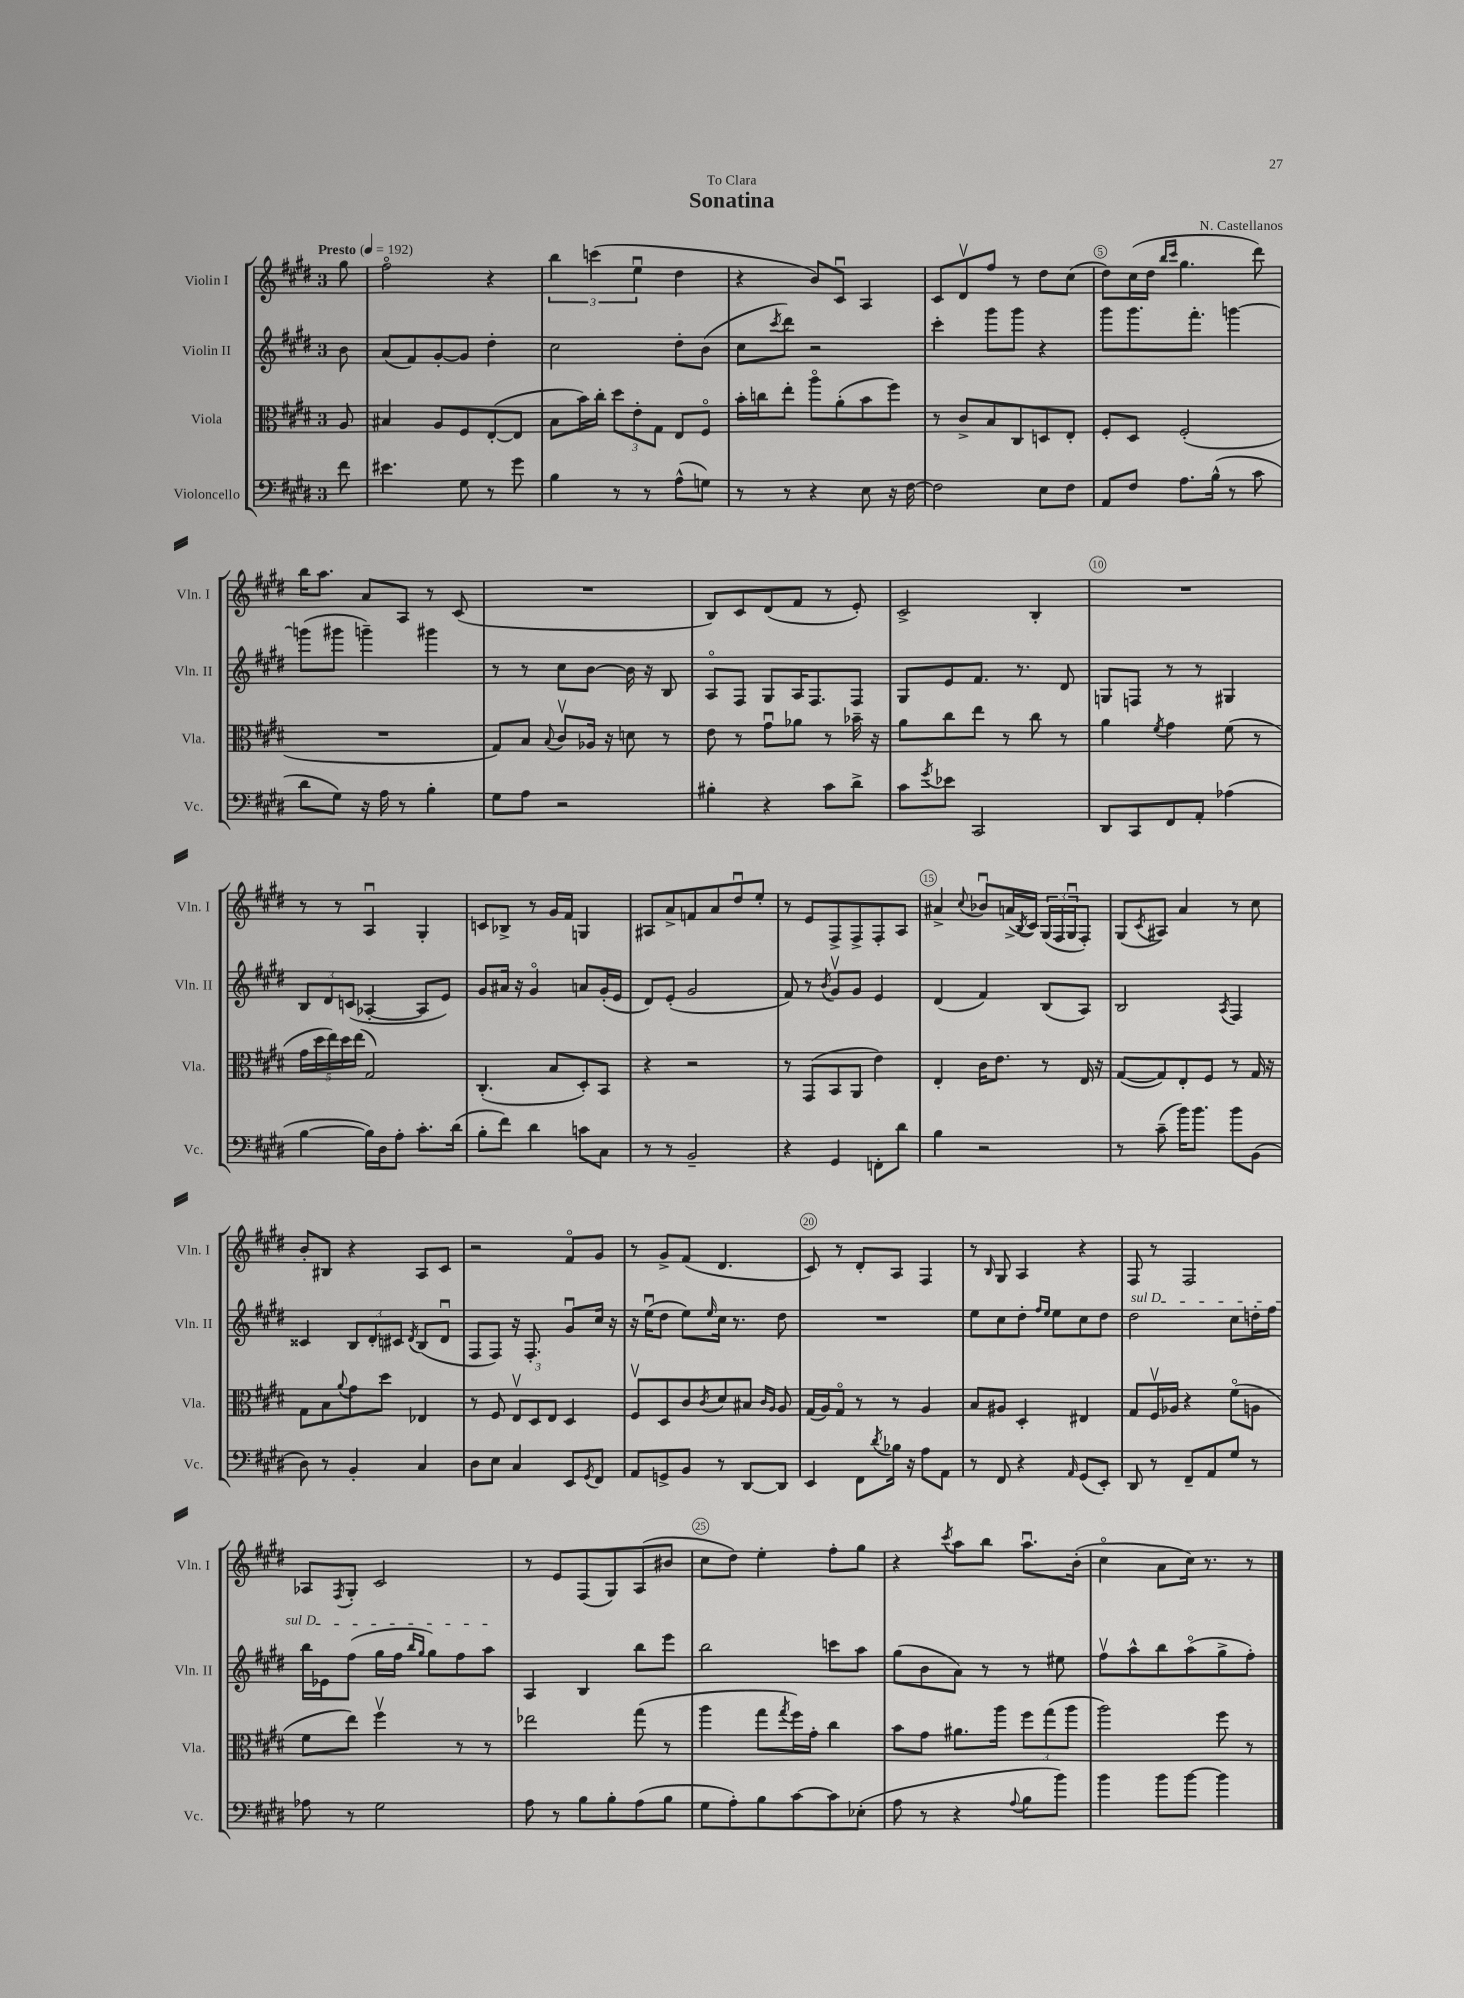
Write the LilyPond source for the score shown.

\header { title = "Sonatina" composer = "N. Castellanos" dedication = "To Clara" }
<<
\new StaffGroup <<
\new Staff = "s0" \with { instrumentName = "Violin I" shortInstrumentName = "Vln. I" } {
    \clef treble \key e \major \once \override Staff.TimeSignature.style = #'single-digit \time 3/4 \partial 8 \tempo "Presto" 4 = 192
    gis''8 |
    fis''2\flageolet r4 |
    \tuplet 3/2 { b''4 c'''4( e''4\downbow } dis''4 |
    r4 b'8) cis'8\downbow a4 |
    cis'8 dis'8\upbow fis''8 r8 dis''8 cis''8( |
    dis''8) cis''16( dis''16 \grace { b''16 cis'''16 } gis''4. dis'''8) |
    b''16 a''8. a'8 a8 r8 cis'8( |
    R2. |
    b8) cis'8 dis'8( fis'8 r8 e'8-.) |
    cis'2-> b4-. |
    R2. |
    r8 r8 a4\downbow gis4-. |
    c'8 bes8-> r8 gis'16 fis'16 g4 |
    ais8 a'8-> f'8 a'8 dis''8\downbow e''8-. |
    r8 e'8 fis8-> fis8-> fis8-. a8 |
    ais'4-> \appoggiatura { cis''8 } bes'8\downbow a'16->( \acciaccatura { b8 } cis'16) \tuplet 3/2 { gis16( fis16 gis16\downbow } fis8-.) |
    gis8( \acciaccatura { cis'8 } ais8) a'4 r8 cis''8 |
    b'8-. bis8 r4 a8 cis'8 |
    r2 fis'8\flageolet gis'8 |
    r8 gis'8-> fis'8( dis'4. |
    cis'8) r8 dis'8-. a8 fis4 |
    r8 \grace { b16 } gis8 a4 r4 |
    fis8 r8 fis2 |
    aes8 \acciaccatura { fis8 } gis8-. cis'2 |
    r8 e'8 fis8( gis8) a8( bis'8 |
    cis''8 dis''8) e''4-. fis''8-. gis''8 |
    r4 \acciaccatura { cis'''8 } a''8 b''8 a''8.\downbow b'16-.( |
    cis''4\flageolet a'8 cis''16) r8. r8 \bar "|." |
}
\new Staff = "s1" \with { instrumentName = "Violin II" shortInstrumentName = "Vln. II" } {
    \clef treble \key e \major \once \override Staff.TimeSignature.style = #'single-digit \time 3/4 \partial 8
    b'8 |
    a'8( fis'8) gis'8~-. gis'8 dis''4-. |
    cis''2 dis''8-. b'8( |
    cis''8 \acciaccatura { cis'''8 } dis'''8) r2 |
    cis'''4-. gis'''8 gis'''8 r4 |
    gis'''8 gis'''8. fis'''8.-. g'''4~ |
    g'''8( gis'''8 g'''4--) gis'''4 |
    r8 r8 cis''8 b'8~ b'16 r16 b8 |
    a8\flageolet fis8 gis8 a16 fis8. fis8 |
    gis8 e'8 fis'8. r8. dis'8 |
    g8 f8 r8 r8 gis4 |
    \tuplet 3/2 { b8 dis'8 c'8( } aes4~-. aes8 e'8) |
    gis'8 ais'16 r16 gis'4\flageolet a'8 gis'16-.( e'16 |
    dis'8) e'8-.( gis'2 |
    fis'8) r8 \acciaccatura { b'8 } gis'8\upbow gis'8 e'4 |
    dis'4( fis'4) b8( a8) |
    b2 \acciaccatura { a8 } fis4 |
    cisis'4 \tuplet 3/2 { b8 dis'8-. cis'8 } \acciaccatura { dis'8 } b8( dis'8\downbow |
    fis8 fis8) r16 fis8.-. gis'8\downbow cis''16 r16 |
    r16 e''16\downbow( dis''8 e''8) \grace { e''16 } cis''16 r8. dis''8 |
    R2. |
    e''8 cis''8 dis''8-. \grace { fis''16 e''16 } e''8 cis''8 dis''8 |
    \once \override TextSpanner.bound-details.left.text = \markup { \italic "sul D" } dis''2\startTextSpan cis''8 d''16-. fis''16 |
    b''16 ees'16 fis''8( gis''16 fis''16 \grace { b''16 gis''16 } gis''8) fis''8 a''8\stopTextSpan |
    a4 b4 b''8 e'''8 |
    b''2 c'''8 a''8 |
    gis''8( b'8 a'8) r8 r8 eis''8 |
    fis''8\upbow a''8-^ b''8 a''8\flageolet( gis''8-> fis''8-.) \bar "|." |
}
\new Staff = "s2" \with { instrumentName = "Viola" shortInstrumentName = "Vla." } {
    \clef alto \key e \major \once \override Staff.TimeSignature.style = #'single-digit \time 3/4 \partial 8
    a8 |
    bis4 a8 fis8 e8~-.( e8 |
    b8 b'16) cis''16-. \tuplet 3/2 { dis''8 e'8-. gis8 } e8 fis8\flageolet |
    b'16-. c''16 e''8-. a''8\flageolet a'8-.( b'8 fis''8) |
    r8 cis'8-> b8 cis8 d8 e8-. |
    fis8-. dis8 fis2-.( |
    R2. |
    gis8) b8 \appoggiatura { b8 } cis'8\upbow aes16 r16 d'8 r8 |
    e'8 r8 gis'8\downbow aes'8 r8 bes'16-- r16 |
    a'8 cis''8 e''8 r8 cis''8 r8 |
    a'4 \acciaccatura { fis'8 } gis'4 fis'8( r8 |
    \tuplet 5/4 { gis'16 dis''16 e''16) dis''16 e''16( } gis2) |
    cis4.-.( b8 dis8-.) b,8 |
    r4 r2 |
    r8 gis,8( b,8 a,8 e'4) |
    e4-. cis'16 e'8. r8 e16 r16 |
    gis8~( gis8) e8-. fis8 r8 gis16 r16 |
    gis8 b8 \appoggiatura { a'8 } gis'8 dis''8 ees4 |
    r8 fis8 \tuplet 3/2 { e8\upbow dis8 e8 } dis4 |
    fis8\upbow dis8 cis'8 \acciaccatura { cis'8 } dis'8 bis8 \grace { cis'16 a16 } a8 |
    gis16( a16) gis8\flageolet r8 r8 a4 |
    b8 ais8 dis4-. eis4 |
    gis8 fis16\upbow aes16 r4 fis'8\flageolet( a8 |
    fis'8 e''8) fis''4\upbow r8 r8 |
    ees''2 gis''8( r8 |
    a''4 gis''8 \acciaccatura { gis''8 } fis''16) gis'16-. cis''4 |
    b'8 gis'8 ais'8. a''16 \tuplet 3/2 { fis''8 gis''8( a''8 } |
    a''2) fis''8 r8 \bar "|." |
}
\new Staff = "s3" \with { instrumentName = "Violoncello" shortInstrumentName = "Vc." } {
    \clef bass \key e \major \once \override Staff.TimeSignature.style = #'single-digit \time 3/4 \partial 8
    fis'8 |
    eis'4. gis8 r8 gis'8 |
    b4 r8 r8 a8-^( g8) |
    r8 r8 r4 e8 r16 fis16~ |
    fis2 e8 fis8 |
    a,8 fis8 a8. b16-^( r8 cis'8 |
    dis'8 gis8) r16 a16 r8 b4-. |
    gis8 a8 r2 |
    bis4-. r4 cis'8 dis'8-> |
    cis'8 \acciaccatura { gis'8 } ees'8 cis,2 |
    dis,8 cis,8 fis,8 a,8-. aes4( |
    b4~ b16) dis16 a8-. cis'8.-. dis'16( |
    b8-. fis'8) dis'4 c'8 cis8 |
    r8 r8 b,2-- |
    r4 gis,4 f,8-. dis'8 |
    b4 r2 |
    r8 cis'8--( b'16) b'8. b'8 b,8( |
    dis8) r8 b,4-. cis4 |
    dis8 e8 cis4 e,8 \acciaccatura { gis,8 } fis,8 |
    a,8 g,8-> b,8 r8 dis,8~ dis,8 |
    e,4 fis,8 \acciaccatura { dis'8 } bes16 r16 a8 a,8 |
    r8 fis,8 r4 \grace { a,16 } gis,8( e,8-.) |
    dis,8 r8 fis,8-- a,8 gis8 r8 |
    aes8 r8 gis2 |
    a8 r8 b8 b8-. a8( b8 |
    gis8 a8-.) b8 cis'8~ cis'8 ees8-.( |
    a8 r8 r4 \appoggiatura { a8 } b8 b'8) |
    b'4 b'8 b'8~ b'4 \bar "|." |
}
>>
>>
\layout { \context { \Score \override BarNumber.break-visibility = ##(#f #t #t) barNumberVisibility = #(every-nth-bar-number-visible 5) \override BarNumber.stencil = #(make-stencil-circler 0.1 0.3 ly:text-interface::print) } }
